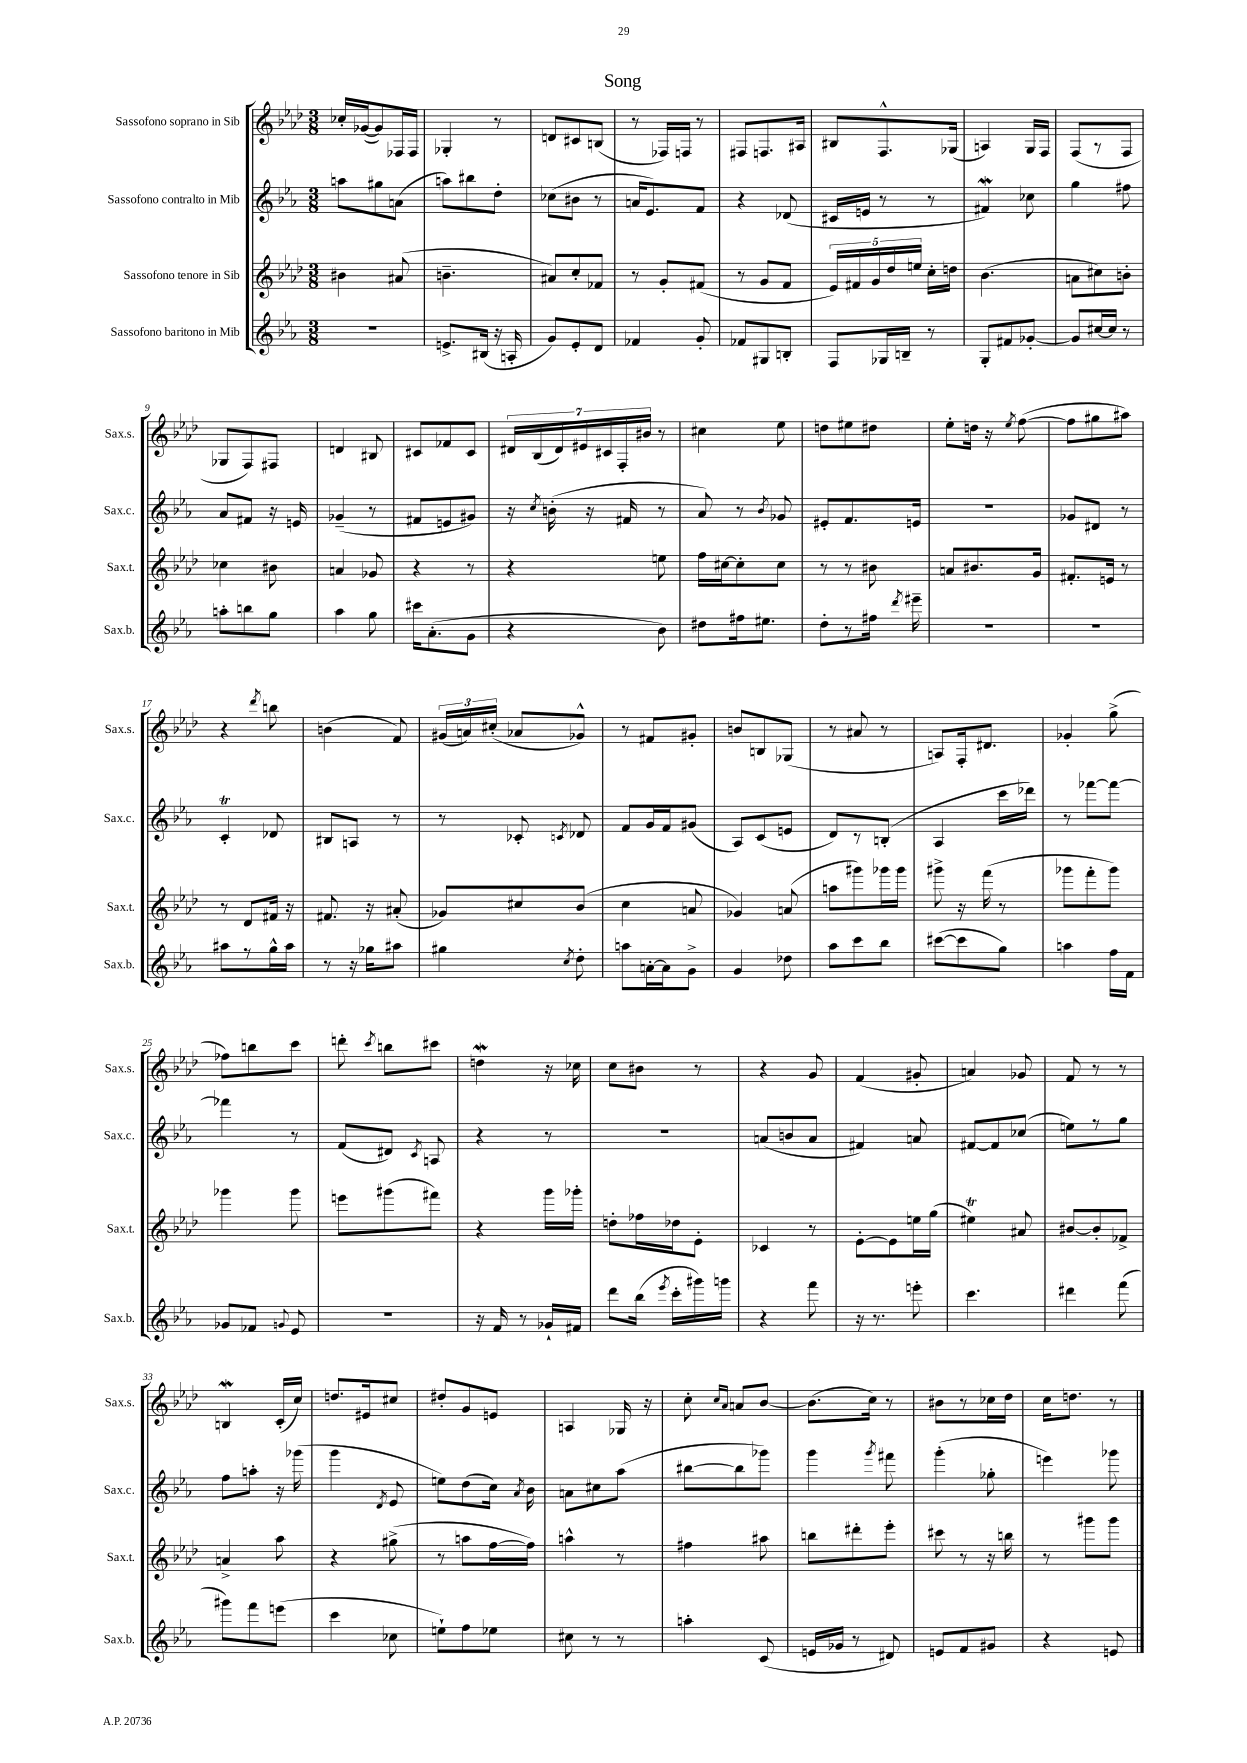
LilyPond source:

\header { title = "Song" }
<<
\new StaffGroup <<
\new Staff = "s0" \with { instrumentName = "Sassofono soprano in Sib" shortInstrumentName = "Sax.s." } {
    \clef treble \key aes \major \numericTimeSignature \time 3/8
    \autoBeamOff ces''16[-. ges'16~( ges'8) fes16 fes16] |
    ges4-. r8 |
    d'8[ cis'8 b8]( |
    r8 fes16[) f16] r8 |
    fis8[ f8. ais16] |
    bis8[ f8.-^ ges16]( |
    a4) g16[ f16] |
    f8[( r8 f8] |
    ges8[ f8) fis8] |
    d'4 bis8 |
    cis'8[ fes'8 cis'8] |
    \tuplet 7/4 { dis'16[ bes16( dis'16) eis'16 cis'16 f16-. bis'16] } r8 |
    cis''4 ees''8 |
    d''8[ eis''8 dis''8] |
    ees''8[-. d''16] r16 \acciaccatura { ees''8 } f''8~( |
    f''8[ gis''8 ais''8]) |
    r4 \acciaccatura { des'''8 } b''8 |
    b'4( f'8) |
    \tuplet 3/2 { gis'16[( a'16) cis''16]-.( } aes'8[ ges'8]-^) |
    r8 fis'8[ gis'8]-. |
    b'8[ b8 ges8]( |
    r8 ais'8 r8 |
    a8[) f16-. dis'8.] |
    ges'4-. g''8->( |
    fes''8[) b''8 c'''8] |
    d'''8-. \acciaccatura { c'''8 } b''8[ cis'''8] |
    d''4\mordent r16 ces''16 |
    c''8[ bis'8] r8 |
    r4 g'8 |
    f'4( gis'8-. |
    a'4) ges'8 |
    f'8 r8 r8 |
    b4\mordent c'16[-.( c''16]) |
    d''8.[ eis'16 cis''8] |
    dis''8[-. g'8 e'8] |
    a4 ges16 r16 |
    c''8-. \grace { c''16[ aes'16] } a'8[ bes'8]~ |
    bes'8.[( c''16]) r8 |
    bis'8[ r8 ces''16 des''16] |
    c''16[ d''8.] r8 \bar "|." |
}
\new Staff = "s1" \with { instrumentName = "Sassofono contralto in Mib" shortInstrumentName = "Sax.c." } {
    \clef treble \key ees \major \numericTimeSignature \time 3/8
    \autoBeamOff a''8[ gis''8 a'8]( |
    a''8[) bis''8 d''8]-. |
    ces''8[( bis'8] r8 |
    a'16[ ees'8.) f'8] |
    r4 des'8( |
    cis'16[ e'16] r8 r8 |
    fis'4\mordent) ces''8 |
    g''4 fis''8 |
    aes'8[ fis'8] r16 e'16 |
    ges'4--( r8 |
    fis'8[ e'8 gis'8]) |
    r16 \acciaccatura { c''8 } b'16-.( r16 fis'16 r8 |
    aes'8) r8 \acciaccatura { bes'8 } ges'8 |
    eis'8[-. f'8. e'16] |
    r4. |
    ges'8[ dis'8] r8 |
    c'4-.\trill des'8 |
    bis8[ a8] r8 |
    r8 ces'8-. \acciaccatura { c'8 } des'8 |
    f'8[ g'16 f'16 gis'8]( |
    aes8[) c'8( e'8] |
    d'8[) r8 b8]-.( |
    aes4 c'''16[ des'''16]) |
    r8 fes'''8[~ fes'''8]~ |
    fes'''4 r8 |
    f'8[( dis'8]) \acciaccatura { c'8 } a8 |
    r4 r8 |
    R4. |
    a'8[( b'8 a'8] |
    fis'4) a'8 |
    fis'8[~ fis'8 ces''8]( |
    e''8[) r8 g''8] |
    f''8[ a''8]-. r16 ges'''16( |
    g'''4 \acciaccatura { d'8 } ees'8 |
    e''8[) d''8( c''16]) \acciaccatura { aes'8 } bes'16 |
    a'8[ cis''8 aes''8]( |
    bis''8[~ bis''8 ges'''8]) |
    g'''4 \acciaccatura { g'''8 } fis'''8 |
    g'''4-.( ges''8-. |
    e'''4) ges'''8 \bar "|." |
}
\new Staff = "s2" \with { instrumentName = "Sassofono tenore in Sib" shortInstrumentName = "Sax.t." } {
    \clef treble \key aes \major \numericTimeSignature \time 3/8
    \autoBeamOff bis'4 ais'8( |
    b'4.-- |
    ais'8[) c''8-. fes'8] |
    r8 g'8[-. fis'8]( |
    r8 g'8[ f'8] |
    \tuplet 5/4 { ees'16[) fis'16 g'16 des''16 e''16] } c''16[-. d''16] |
    bes'4.( |
    a'8[ cis''8) b'8]-. |
    ces''4 bis'8 |
    a'4 ges'8 |
    r4 r8 |
    r4 e''8 |
    f''16[ cis''16~ cis''8-. cis''8] |
    r8 r8 bis'8 |
    a'8[ bis'8. g'16] |
    fis'8.[-. e'16] r8 |
    r8 des'8[ fis'16] r16 |
    fis'8. r16 ais'8-.( |
    ges'8[) cis''8 bes'8]( |
    c''4 a'8 |
    ges'4) a'8( |
    a''8[ gis'''8) ges'''16 ges'''16] |
    gis'''8-> r16 f'''16( r8 |
    ges'''8[ f'''8-. ges'''8]) |
    ges'''4 ges'''8 |
    e'''8[ gis'''8( fis'''8]) |
    r4 g'''16[ ges'''16]-. |
    d''8[-. fes''16 des''16 ees'8]-. |
    ces'4 r8 |
    ees'8[~-. ees'8 e''16 g''16]( |
    eis''4\trill) ais'8 |
    bis'8[~ bis'8-. fes'8]-> |
    a'4-> aes''8 |
    r4 gis''8->( |
    r8 a''8[ f''16~ f''16]) |
    a''4-^ r8 |
    fis''4 ais''8 |
    b''8[ dis'''8-. ees'''8]-. |
    cis'''8 r8 r16 b''16 |
    r8 gis'''8[ gis'''8] \bar "|." |
}
\new Staff = "s3" \with { instrumentName = "Sassofono baritono in Mib" shortInstrumentName = "Sax.b." } {
    \clef treble \key ees \major \numericTimeSignature \time 3/8
    \autoBeamOff R4. |
    e'8.[-> bis16]( r16 a16-. |
    g'8[) ees'8-. d'8] |
    fes'4 g'8-. |
    fes'8[ gis8 b8]-. |
    f8[ ges16 b16]-- r8 |
    g8[-. fis'8 ges'8]~-. |
    ges'8[ cis''16~ cis''16] r8 |
    a''8[-. b''8 g''8] |
    aes''4 g''8 |
    cis'''16[ aes'8.-.( g'8] |
    r4 bes'8) |
    dis''8[ fis''16 eis''8.] |
    d''8[-. r8 fis''16] \acciaccatura { d'''8 } eis'''16-- |
    R4. |
    R4. |
    ais''8[ r8 g''16-^ ais''16] |
    r8 r16 ges''16[ ais''8] |
    gis''4 \acciaccatura { c''8 } d''8-. |
    a''8[ a'16~-. a'16 g'8]-> |
    g'4 des''8 |
    aes''8[ c'''8 bes''8] |
    cis'''8[~( cis'''8 g''8]) |
    a''4 f''16[ f'16] |
    ges'8[ fes'8] \appoggiatura { g'8 } ees'8 |
    R4. |
    r16 f'16 r8 ges'16[-! fis'16] |
    d'''8[ bes''16]( \acciaccatura { ees'''8 } c'''16[-. gis'''16) g'''16] |
    r4 f'''8 |
    r16 r8. e'''8-. |
    c'''4. |
    dis'''4 f'''8( |
    gis'''8[) f'''8 e'''8]( |
    c'''4 ces''8 |
    e''8[-!) f''8 ees''8] |
    cis''8 r8 r8 |
    a''4-. c'8( |
    e'16[ ges'16] r8 dis'8) |
    e'8[ f'8 gis'8] |
    r4 e'8 \bar "|." |
}
>>
>>
